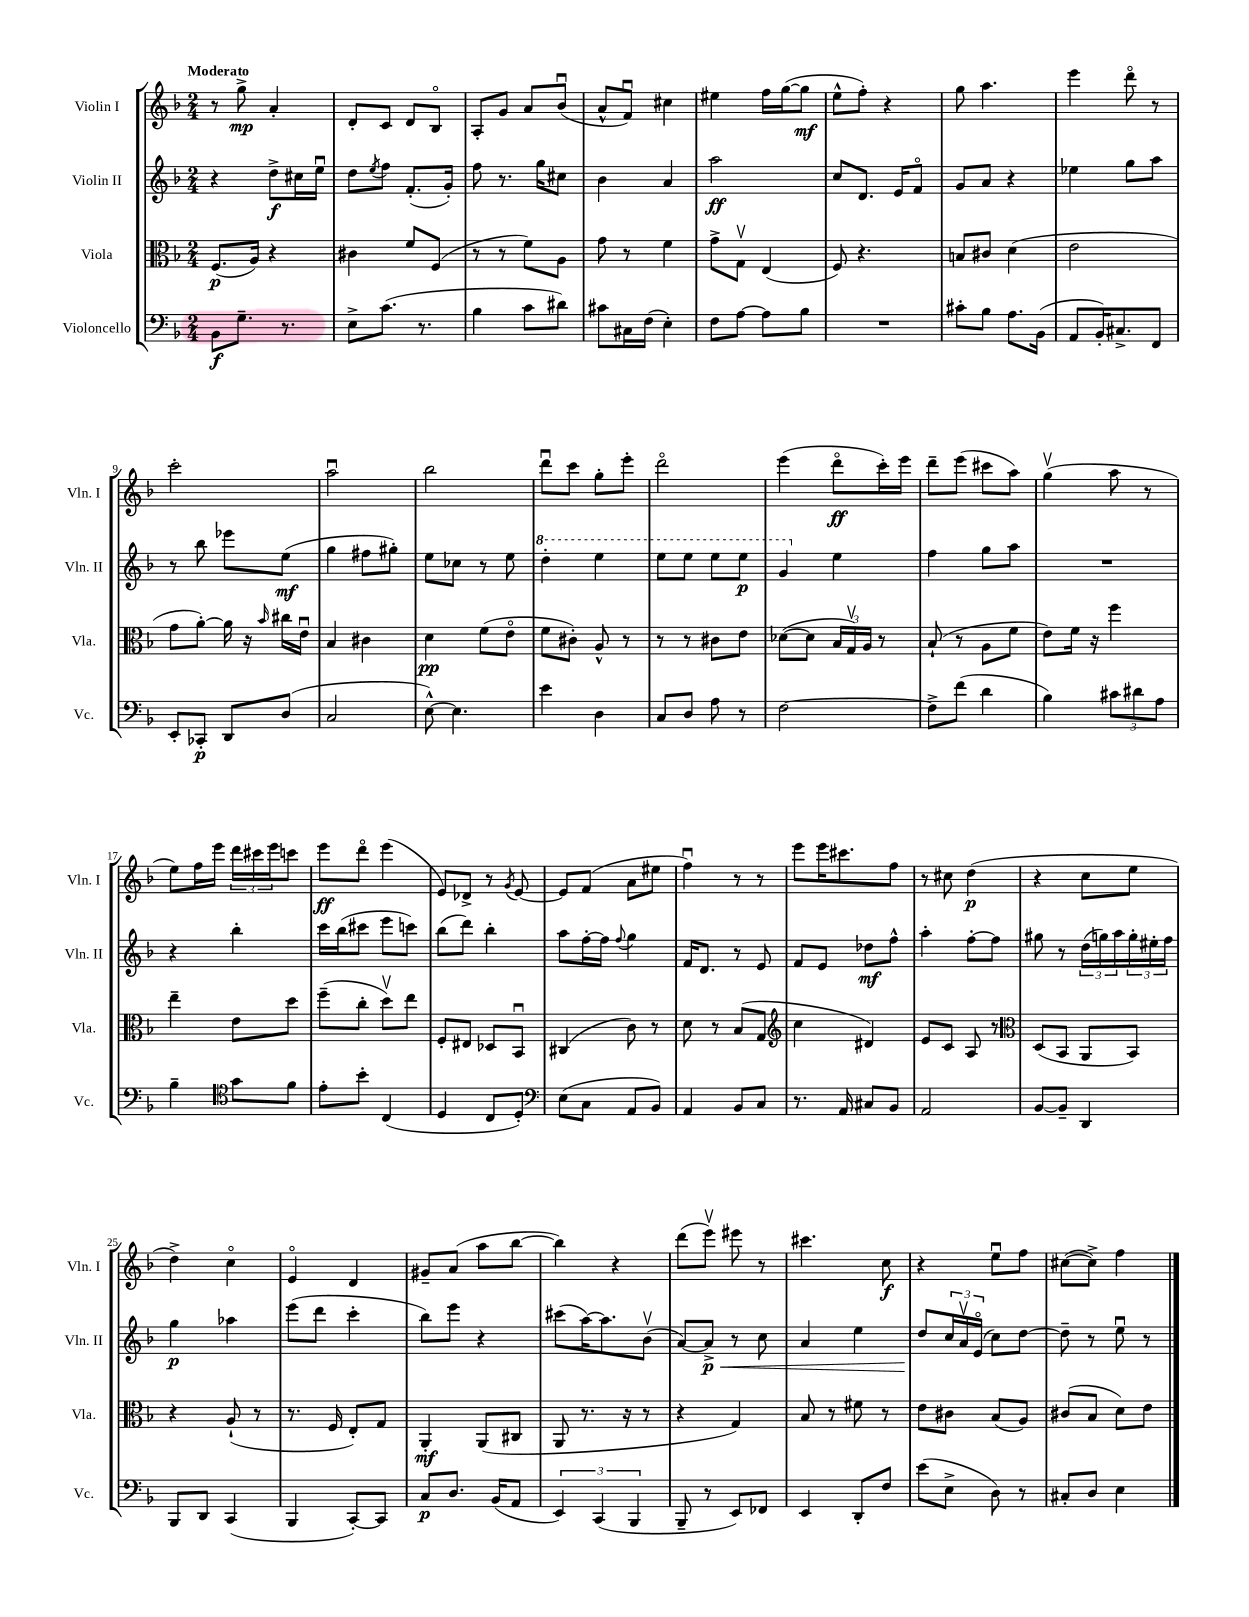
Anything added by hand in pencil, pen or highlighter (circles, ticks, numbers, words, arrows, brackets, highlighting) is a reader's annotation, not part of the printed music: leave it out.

**kern	**dynam	**kern	**dynam	**kern	**dynam	**kern	**dynam
*part4	*part4	*part3	*part3	*part2	*part2	*part1	*part1
*staff4	*staff4	*staff3	*staff3	*staff2	*staff2	*staff1	*staff1
*I"Violoncello	*	*I"Viola	*	*I"Violin II	*	*I"Violin I	*
*I'Vc.	*	*I'Vla.	*	*I'Vln. II	*	*I'Vln. I	*
*clefF4	*	*clefC3	*	*clefG2	*	*clefG2	*
*k[b-]	*	*k[b-]	*	*k[b-]	*	*k[b-]	*
*M2/4	*	*M2/4	*	*M2/4	*	*M2/4	*
=1	=1	=1	=1	=1	=1	=1	=1
!	!	!	!	!	!	!LO:TX:a:B:t=Moderato	!
8BB-\L	f	(8.F/L	p	4r	.	8r	.
8.G~\J	.	.	.	.	.	8gg^\	mp
.	.	16A/Jk)	.	.	.	.	.
.	.	4r	.	8dd^\L	f	4a'/	.
8.r	.	.	.	.	.	.	.
.	.	.	.	16cc#X\L	.	.	.
.	.	.	.	16eeu\JJ	.	.	.
=2	=2	=2	=2	=2	=2	=2	=2
8E^\L	.	4c#X\	.	8dd\L	.	8d'/L	.
.	.	.	.	8qee/	.	.	.
(8.c\J	.	.	.	8ff\J	.	8c/J	.
.	.	8f/L	.	(8.f'/L	.	8d/L	.
8.r	.	.	.	.	.	.	.
.	.	(8F/J	.	.	.	8B-/J	.
.	.	.	.	16g'/Jk)	.	.	.
=3	=3	=3	=3	=3	=3	=3	=3
4B-\	.	8r	.	8ff\	.	8A'/L	.
.	.	8r	.	8.r	.	8g/J	.
8c\L	.	8f\L)	.	.	.	8a/L	.
.	.	.	.	16gg\KL	.	.	.
8d#X\J)	.	8A\J	.	8cc#X\J	.	(8b-u/J	.
=4	=4	=4	=4	=4	=4	=4	=4
8c#X\L	.	8g\	.	4b-\	.	8a^^/L	.
16C#X\L	.	8r	.	.	.	8fu/J)	.
(16F\JJ	.	.	.	.	.	.	.
4E'\)	.	4f\	.	4a/	.	4cc#X\	.
=5	=5	=5	=5	=5	=5	=5	=5
8F\L	.	8g^\L	.	2aa\	ff	4ee#X\	.
[8A\J	.	8Gv\J	.	.	.	.	.
8A\L]	.	(4E/	.	.	.	16ff\LL	.
.	.	.	.	.	.	([16gg\J	.
8B-\J	.	.	.	.	.	8gg\J]	mf
=6	=6	=6	=6	=6	=6	=6	=6
2r	.	8F/)	.	8cc/L	.	8ee^^\L	.
.	.	4.r	.	8.d/J	.	8ff'\J)	.
.	.	.	.	.	.	4r	.
.	.	.	.	16e/KL	.	.	.
.	.	.	.	8f/J	.	.	.
=7	=7	=7	=7	=7	=7	=7	=7
8c#X'\L	.	8Bn/L	.	8g/L	.	8gg\	.
8B-\J	.	8c#X/J	.	8a/J	.	4.aa\	.
8.A\L	.	(4d\	.	4r	.	.	.
(16BB-\Jk	.	.	.	.	.	.	.
=8	=8	=8	=8	=8	=8	=8	=8
8AA/L	.	2e\	.	4ee-X\	.	4eee\	.
16BB-'/K)	.	.	.	.	.	.	.
8.C#X^/	.	.	.	.	.	.	.
.	.	.	.	8gg\L	.	8ddd\	.
8FF/J	.	.	.	8aa\J	.	8r	.
!!LO:LB:g=z
=9	=9	=9	=9	=9	=9	=9	=9
8EE'/L	.	8g\L	.	8r	.	2ccc'\	.
8CC-X'/J	p	[8a'\J)	.	8bb-\	.	.	.
8DD/L	.	16a\]	.	8eee-X\L	.	.	.
.	.	16r	.	.	.	.	.
.	.	16qqb-/	.	.	.	.	.
(8D/J	.	16cc#X\LL	.	(8ee\J	mf	.	.
.	.	16eu\JJ	.	.	.	.	.
=10	=10	=10	=10	=10	=10	=10	=10
2C/	.	4B-/	.	4gg\	.	2aau\	.
.	.	4c#X\	.	8ff#X\L	.	.	.
.	.	.	.	8gg#X'\J)	.	.	.
=11	=11	=11	=11	=11	=11	=11	=11
[8E^^\)	.	4d\	pp	8ee\L	.	2bb-\	.
4.E\]	.	.	.	8cc-X\J	.	.	.
.	.	(8f\L	.	8r	.	.	.
.	.	8e\J	.	8ee\	.	.	.
=12	=12	=12	=12	=12	=12	=12	=12
*	*	*	*	*8va	*	*	*
4e\	.	8f\L	.	4ddd'\	.	8dddu\L	.
.	.	8c#X'\J)	.	.	.	8ccc\J	.
4D\	.	8A^^/	.	4eee\	.	8gg'\L	.
.	.	8r	.	.	.	8eee'\J	.
=13	=13	=13	=13	=13	=13	=13	=13
8C/L	.	8r	.	8eee\L	.	2ddd\	.
8D/J	.	8r	.	8eee\J	.	.	.
8A\	.	8c#X\L	.	8eee\L	.	.	.
8r	.	8e\J	.	8eee\J	p	.	.
=14	=14	=14	=14	=14	=14	=14	=14
[2F\	.	([8d-X\L	.	4gg/	.	(4eee\	.
.	.	8d-\J]	.	.	.	.	.
*	*	*	*	*X8va	*	*	*
.	.	24B-/LL	.	4ee\	.	8ddd\L	ff
.	.	24Gv/)	.	.	.	.	.
.	.	24A/JJ	.	.	.	.	.
.	.	8r	.	.	.	16ccc'\L)	.
.	.	.	.	.	.	16eee\JJ	.
=15	=15	=15	=15	=15	=15	=15	=15
8F^\L]	.	(8B-`/	.	4ff\	.	8ddd~\L	.
(8f\J	.	8r	.	.	.	(8eee\J	.
4d\	.	8A\L	.	8gg\L	.	8ccc#X\L	.
.	.	8f\J	.	8aa\J	.	8aa\J)	.
=16	=16	=16	=16	=16	=16	=16	=16
4B-\)	.	8e\L)	.	2r	.	(4ggv\	.
.	.	16f\Jk	.	.	.	.	.
.	.	16r	.	.	.	.	.
12c#X\L	.	4ff\	.	.	.	8aa\	.
12d#X\	.	.	.	.	.	.	.
.	.	.	.	.	.	8r	.
12A\J	.	.	.	.	.	.	.
!!LO:LB:g=z
=17	=17	=17	=17	=17	=17	=17	=17
4B-~\	.	4ee~\	.	4r	.	8ee\L)	.
.	.	.	.	.	.	16ff\L	.
.	.	.	.	.	.	16eee\JJ	.
*clefC4	*	*	*	*	*	*	*
8g\L	.	8e\L	.	4bb-'\	.	24ddd\LL	.
.	.	.	.	.	.	24ccc#X\	.
.	.	.	.	.	.	24eee\J	.
8f\J	.	8dd\J	.	.	.	8cccn\J	.
=18	=18	=18	=18	=18	=18	=18	=18
8e'\L	.	(8ff~\L	.	16ccc\LL	.	8eee\L	ff
.	.	.	.	(16bb-\J	.	.	.
8b-'\J	.	8cc'\J	.	8ccc#X\J	.	8ddd\J	.
(4C/	.	8ddv\L)	.	8eee\L	.	(4eee\	.
.	.	8ee\J	.	8cccn\J)	.	.	.
=19	=19	=19	=19	=19	=19	=19	=19
4D/	.	8F'/L	.	(8bb-\L	.	8e/L)	.
.	.	8E#X/J	.	8ddd\J)	.	8d-X^/J	.
8C/L	.	8D-X/L	.	4bb-'\	.	8r	.
.	.	.	.	.	.	8qg/	.
8D'/J)	.	8BB-u/J	.	.	.	[8e/	.
=20	=20	=20	=20	=20	=20	=20	=20
*clefF4	*	*	*	*	*	*	*
(8E\L	.	(4C#X/	.	8aa\L	.	8e/L]	.
8C\J	.	.	.	[16ff'\L	.	(8f/J	.
.	.	.	.	16ff\JJ]	.	.	.
.	.	.	.	8qqff/	.	.	.
8AA/L	.	8c\)	.	4gg\	.	8a\L	.
8BB-/J)	.	8r	.	.	.	8ee#X\J	.
=21	=21	=21	=21	=21	=21	=21	=21
4AA/	.	8d\	.	16f/KL	.	4ffu\)	.
.	.	.	.	8.d/J	.	.	.
.	.	8r	.	.	.	.	.
8BB-/L	.	(8B-/L	.	8r	.	8r	.
8C/J	.	8G/J	.	8e/	.	8r	.
=22	=22	=22	=22	=22	=22	=22	=22
*	*	*clefG2	*	*	*	*	*
8.r	.	4cc\	.	8f/L	.	8eee\L	.
.	.	.	.	8e/J	.	16eee\K	.
16AA/	.	.	.	.	.	8.ccc#X\	.
8C#X/L	.	4d#X/)	.	8dd-X\L	mf	.	.
8BB-/J	.	.	.	8ff^^\J	.	8ff\J	.
=23	=23	=23	=23	=23	=23	=23	=23
2AA/	.	8e/L	.	4aa'\	.	8r	.
.	.	8c/J	.	.	.	8cc#X\	.
.	.	8A/	.	[8ff'\L	.	(4dd\	p
.	.	8r	.	8ff\J]	.	.	.
=24	=24	=24	=24	=24	=24	=24	=24
*	*	*clefC3	*	*	*	*	*
[8BB-/L	.	(8D/L	.	8gg#X\	.	4r	.
8BB-~/J]	.	8BB-/J	.	8r	.	.	.
4DD/	.	8AA/L	.	(24dd\LL	.	8cc\L	.
.	.	.	.	24ggn\)	.	.	.
.	.	.	.	24aa\	.	.	.
.	.	8BB-/J)	.	24gg'\	.	8ee\J	.
.	.	.	.	24ee#X'\	.	.	.
.	.	.	.	24ff\JJ	.	.	.
!!LO:LB:g=z
=25	=25	=25	=25	=25	=25	=25	=25
8BBB-/L	.	4r	.	4gg\	p	4dd^\)	.
8DD/J	.	.	.	.	.	.	.
(4CC/	.	(8A`/	.	4aa-X\	.	4cc\	.
.	.	8r	.	.	.	.	.
=26	=26	=26	=26	=26	=26	=26	=26
4BBB-/	.	8.r	.	(8eee\L	.	4e/	.
.	.	.	.	8ddd\J	.	.	.
.	.	16F/	.	.	.	.	.
[8CC'/L)	.	8E'/L)	.	4ccc'\	.	4d/	.
8CC/J]	.	8G/J	.	.	.	.	.
=27	=27	=27	=27	=27	=27	=27	=27
8C/L	p	4AA'/	mf	8bb-\L)	.	8g#X~/L	.
8.D/J	.	.	.	8eee\J	.	(8a/J	.
.	.	(8AA/L	.	4r	.	8aa\L	.
(16BB-/KL	.	.	.	.	.	.	.
8AA/J	.	8C#X/J	.	.	.	[8bb-\J	.
=28	=28	=28	=28	=28	=28	=28	=28
6EE/)	.	8AA/	.	(8ccc#X\L	.	4bb-\])	.
.	.	8.r	.	[16aa\K)	.	.	.
(6CC/	.	.	.	.	.	.	.
.	.	.	.	8.aa\]	.	.	.
.	.	.	.	.	.	4r	.
.	.	16r	.	.	.	.	.
6BBB-/	.	.	.	.	.	.	.
.	.	8r	.	(8b-v\J	.	.	.
=29	=29	=29	=29	=29	=29	=29	=29
8BBB-~/	.	4r	.	[8a/L)	.	(8ddd\L	.
!	!	!	!	!	!LO:HP:b	!	!
8r	.	.	.	8a^/J]	< p	8eeev\J)	.
8EE/L)	.	4G/)	.	8r	.	8eee#X\	.
8FF-X/J	.	.	.	8cc\	.	8r	.
=30	=30	=30	=30	=30	=30	=30	=30
4EE/	.	8B-/	.	4a/	.	4.ccc#X\	.
.	.	8r	.	.	.	.	.
8DD'/L	.	8f#X\	.	4ee\	.	.	.
8F/J	.	8r	.	.	.	8cc\	f
=31	=31	=31	=31	=31	=31	=31	=31
(8e\L	.	8e\L	.	8dd/L	.	4r	.
8E^\J	.	8c#X\J	.	24cc/L	[	.	.
.	.	.	.	24av/	.	.	.
.	.	.	.	(24e/JJ	.	.	.
8D\)	.	(8B-/L	.	8cc\L)	.	8eeu\L	.
8r	.	8A/J)	.	[8dd\J	.	8ff\J	.
=32	=32	=32	=32	=32	=32	=32	=32
8C#X'/L	.	(8c#X/L	.	8dd~\]	.	([8cc#X\L	.
8D/J	.	8B-/J	.	8r	.	8cc#^\J])	.
4E\	.	8d\L)	.	8eeu\	.	4ff\	.
.	.	8e\J	.	8r	.	.	.
==	==	==	==	==	==	==	==
*-	*-	*-	*-	*-	*-	*-	*-
